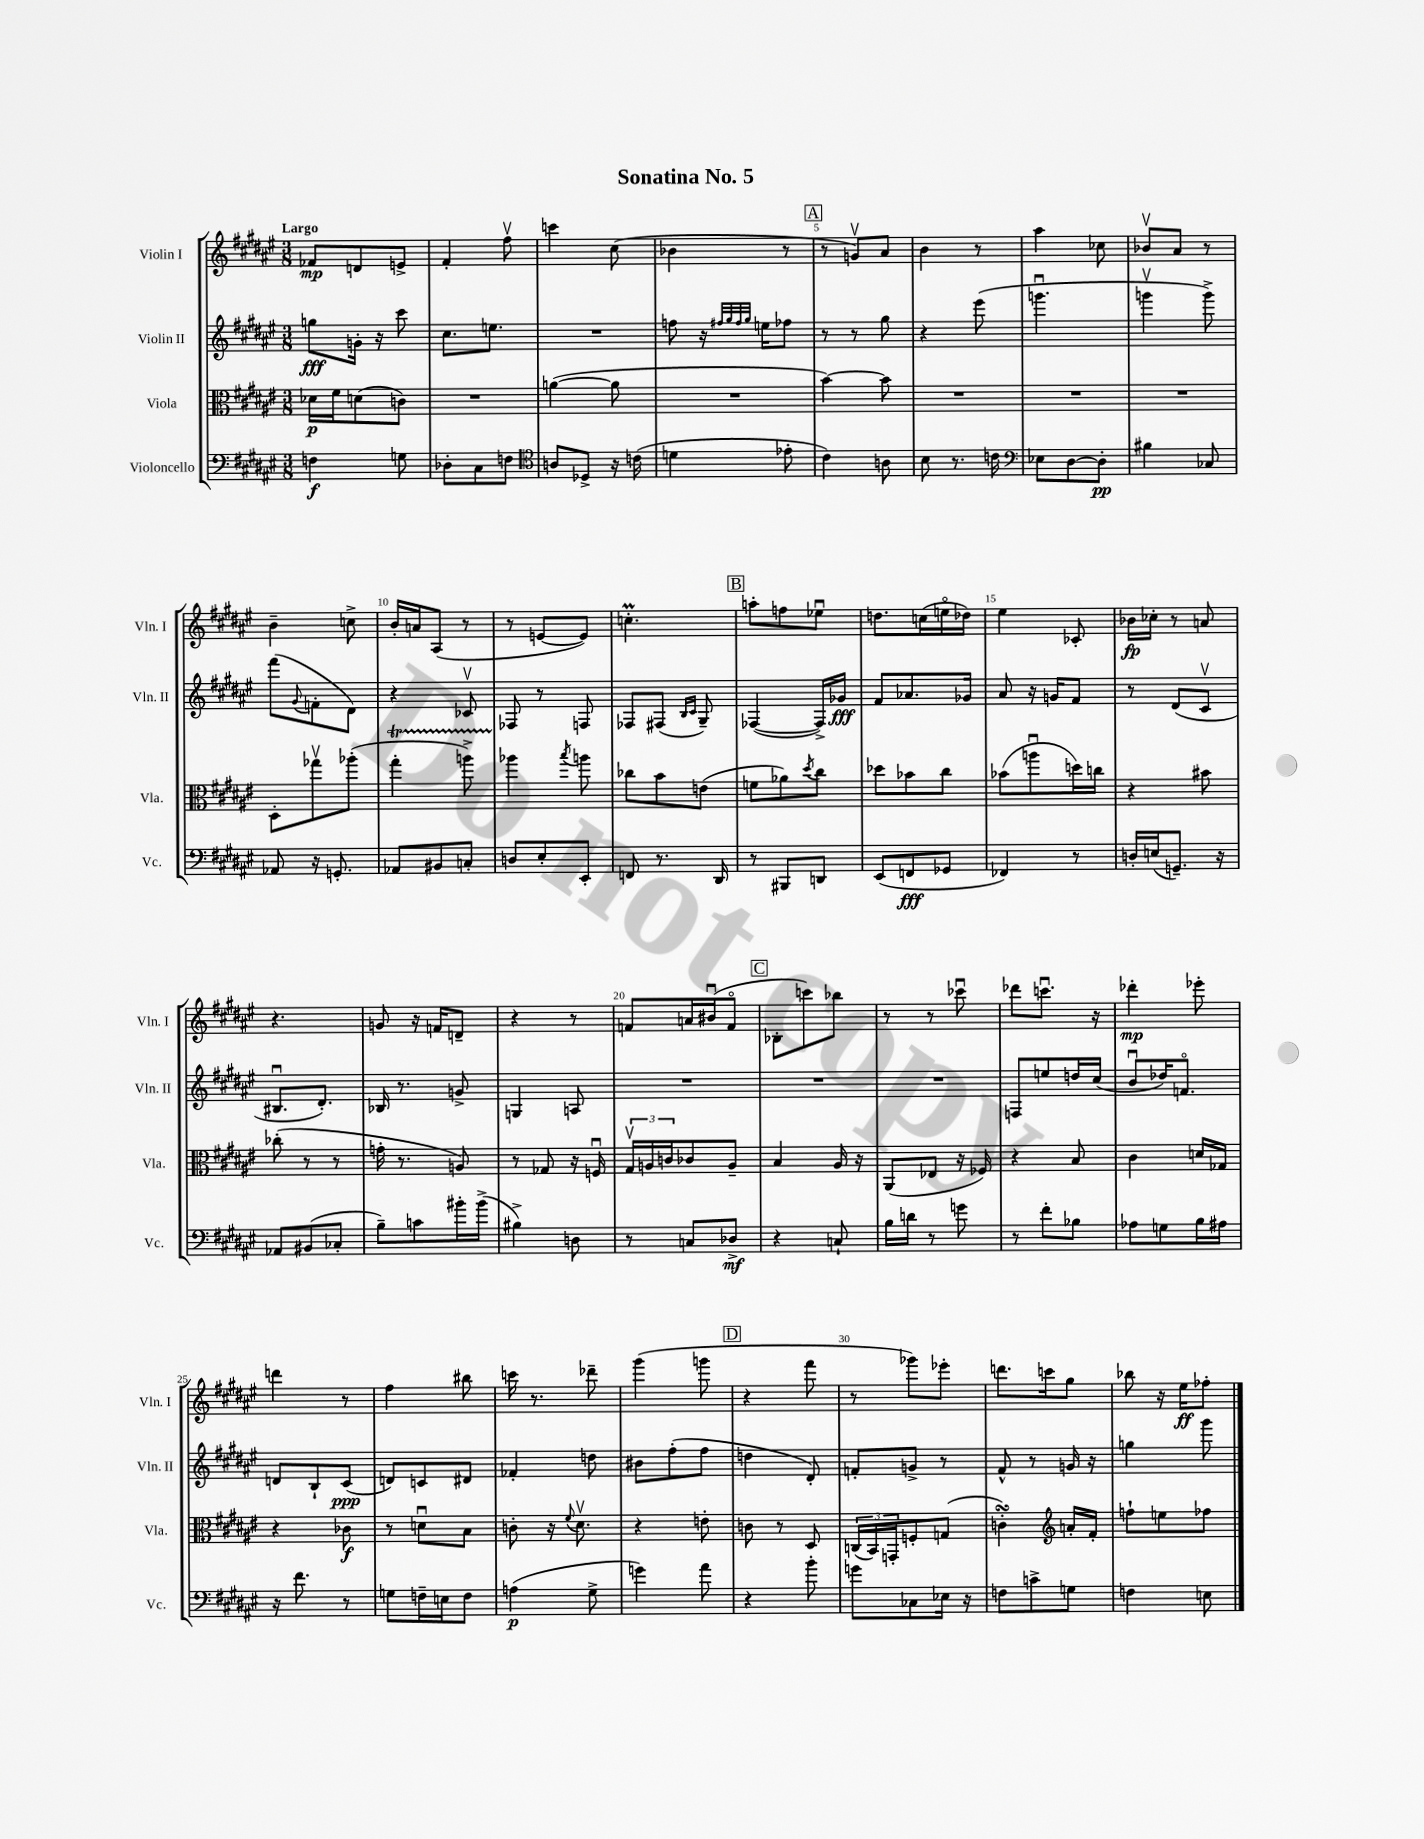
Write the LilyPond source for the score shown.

\header { title = "Sonatina No. 5" }
<<
\new StaffGroup <<
\new Staff = "s0" \with { instrumentName = "Violin I" shortInstrumentName = "Vln. I" } {
    \clef treble \key fis \major \numericTimeSignature \time 3/8 \tempo "Largo"
    fes'8\mp d'8 e'8-> |
    fis'4-. fis''8\upbow |
    c'''4 cis''8( |
    bes'4 r8 |
    \mark \markup { \box "A" } r8 g'8\upbow) ais'8 |
    b'4 r8 |
    ais''4 ces''8 |
    bes'8\upbow ais'8 r8 |
    b'4-- c''8-> |
    b'16-. a'16 ais8( r8 |
    r8 e'8~ e'8) |
    c''4.-.\prall |
    \mark \markup { \box "B" } a''8-. f''8 ees''8\downbow |
    d''8. c''16( e''16\flageolet des''16) |
    eis''4 ces'8-. |
    bes'16\fp ces''16-. r8 a'8 |
    r4. |
    g'8 r16 f'16 d'8-- |
    r4 r8 |
    f'8 a'16 bis'16\downbow( f'8\flageolet |
    \mark \markup { \box "C" } bes8-. c'''8) bes''8 |
    r8 r8 ces'''8\downbow |
    des'''8 c'''8.\downbow r16 |
    des'''4-.\mp ees'''8-. |
    d'''4 r8 |
    fis''4 bis''8 |
    c'''16 r8. des'''8-- |
    gis'''4( g'''8 |
    \mark \markup { \box "D" } r4 fis'''8 |
    r8 ges'''8) ees'''8-. |
    d'''8. c'''16 gis''8 |
    bes''8 r16 eis''16\ff fes''8-. \bar "|." |
}
\new Staff = "s1" \with { instrumentName = "Violin II" shortInstrumentName = "Vln. II" } {
    \clef treble \key fis \major \numericTimeSignature \time 3/8
    g''8\fff g'16-. r16 cis'''8 |
    cis''8. e''8. |
    R4. |
    f''8 r16 \grace { fis''32 gis''32 fis''32 gis''32 } e''16 fes''8 |
    \mark \markup { \box "A" } r8 r8 gis''8 |
    r4 eis'''8( |
    g'''4.\downbow |
    g'''4\upbow g'''8->) |
    fis'''8( \appoggiatura { gis'8 } f'8-. dis'8) |
    r4 ces'8\upbow |
    fes8 r8 f8 |
    fes8 fis8( \grace { b16 cis'16 } gis8--) |
    \mark \markup { \box "B" } fes4~( fes16->) ges'16\fff |
    fis'8 aes'8. ges'16 |
    ais'8 r16 g'16 fis'8 |
    r8 dis'8( cis'8\upbow |
    bis8.\downbow dis'8.-.) |
    bes16 r8. g'8-> |
    g4 a8 |
    R4. |
    \mark \markup { \box "C" } R4. |
    R4. |
    f8 e''8 d''16 cis''16( |
    b'8\downbow des''16) f'8.\flageolet |
    d'8 b8-! cis'8\ppp( |
    d'8) c'8 dis'8 |
    fes'4-. d''8 |
    bis'8 fis''8-.( fis''8 |
    \mark \markup { \box "D" } d''4 dis'8-.) |
    f'8-. g'8-> r8 |
    fis'8-^ r8 g'16 r16 |
    g''4 gis'''8 \bar "|." |
}
\new Staff = "s2" \with { instrumentName = "Viola" shortInstrumentName = "Vla." } {
    \clef alto \key fis \major \numericTimeSignature \time 3/8
    des'16\p fis'16 d'8( c'8) |
    R4. |
    a'4~( a'8 |
    R4. |
    \mark \markup { \box "A" } b'4~) b'8 |
    R4. |
    R4. |
    R4. |
    dis8-. ges''8\upbow aes''8-.( |
    gis''4-.\startTrillSpan a''8->) |
    aes''4\stopTrillSpan \acciaccatura { b''8 } a''8 |
    ces''8 b'8 e'8( |
    \mark \markup { \box "B" } f'8 aes'8) \acciaccatura { dis''8 } cis''8 |
    des''8 bes'8 cis''8 |
    bes'8( a''8\downbow d''16) c''16 |
    r4 bis'8 |
    ces''8-.( r8 r8 |
    g'16-. r8. a8) |
    r8 ges8 r16 f16\downbow |
    \tuplet 3/2 { gis16\upbow a16 c'16 } ces'8 a8-- |
    \mark \markup { \box "C" } b4 ais16 r16 |
    ais,8( ees8 r16 fes16) |
    r4 b8 |
    cis'4 d'16 ges16 |
    r4 ces'8\f |
    r8 d'8\downbow b8 |
    c'8-. r16 \appoggiatura { fis'8 } dis'8.\upbow |
    r4 e'8-. |
    \mark \markup { \box "D" } c'8 r8 dis8 |
    \tuplet 3/2 { c16( b,16) g,16-. } f8-. g8( |
    c'4-.\turn) \clef treble a'16-. fis'16-. |
    f''8-! e''8 fes''8 \bar "|." |
}
\new Staff = "s3" \with { instrumentName = "Violoncello" shortInstrumentName = "Vc." } {
    \clef bass \key fis \major \numericTimeSignature \time 3/8
    f4\f g8 |
    des8-. cis8 f8 |
    \clef tenor a8 des8-> r16 c'16( |
    d'4 ees'8-. |
    \mark \markup { \box "A" } cis'4) a8 |
    b8 r8. c'16 |
    \clef bass ees8 dis8~ dis8-.\pp |
    bis4 ces8 |
    aes,8 r16 g,8.-. |
    aes,8 bis,8 c8-. |
    d8 eis8-. eis,8-. |
    f,8 r8. dis,16 |
    \mark \markup { \box "B" } r8 bis,,8 d,8 |
    eis,8( f,8\fff ges,8 |
    fes,4) r8 |
    d16-. e16( g,8.--) r16 |
    aes,8 bis,8( ces8-. |
    b8--) c'8 bis'16-. bis'16->( |
    bis4->) d8 |
    r8 c8 des8->\mf |
    \mark \markup { \box "C" } r4 c8-! |
    b16 d'16 r8 g'8 |
    r8 fis'8-. bes8 |
    aes8 g8 b16 ais16 |
    r16 fis'8. r8 |
    g8 f16-- e16 f8 |
    a4\p( gis8-> |
    g'4) ais'8 |
    \mark \markup { \box "D" } r4 b'8-. |
    g'8 ces8 ees16 r16 |
    f8 c'8-> g8 |
    f4 e8 \bar "|." |
}
>>
>>
\layout { \context { \Score \override BarNumber.break-visibility = ##(#f #t #t) barNumberVisibility = #(every-nth-bar-number-visible 5) } }
